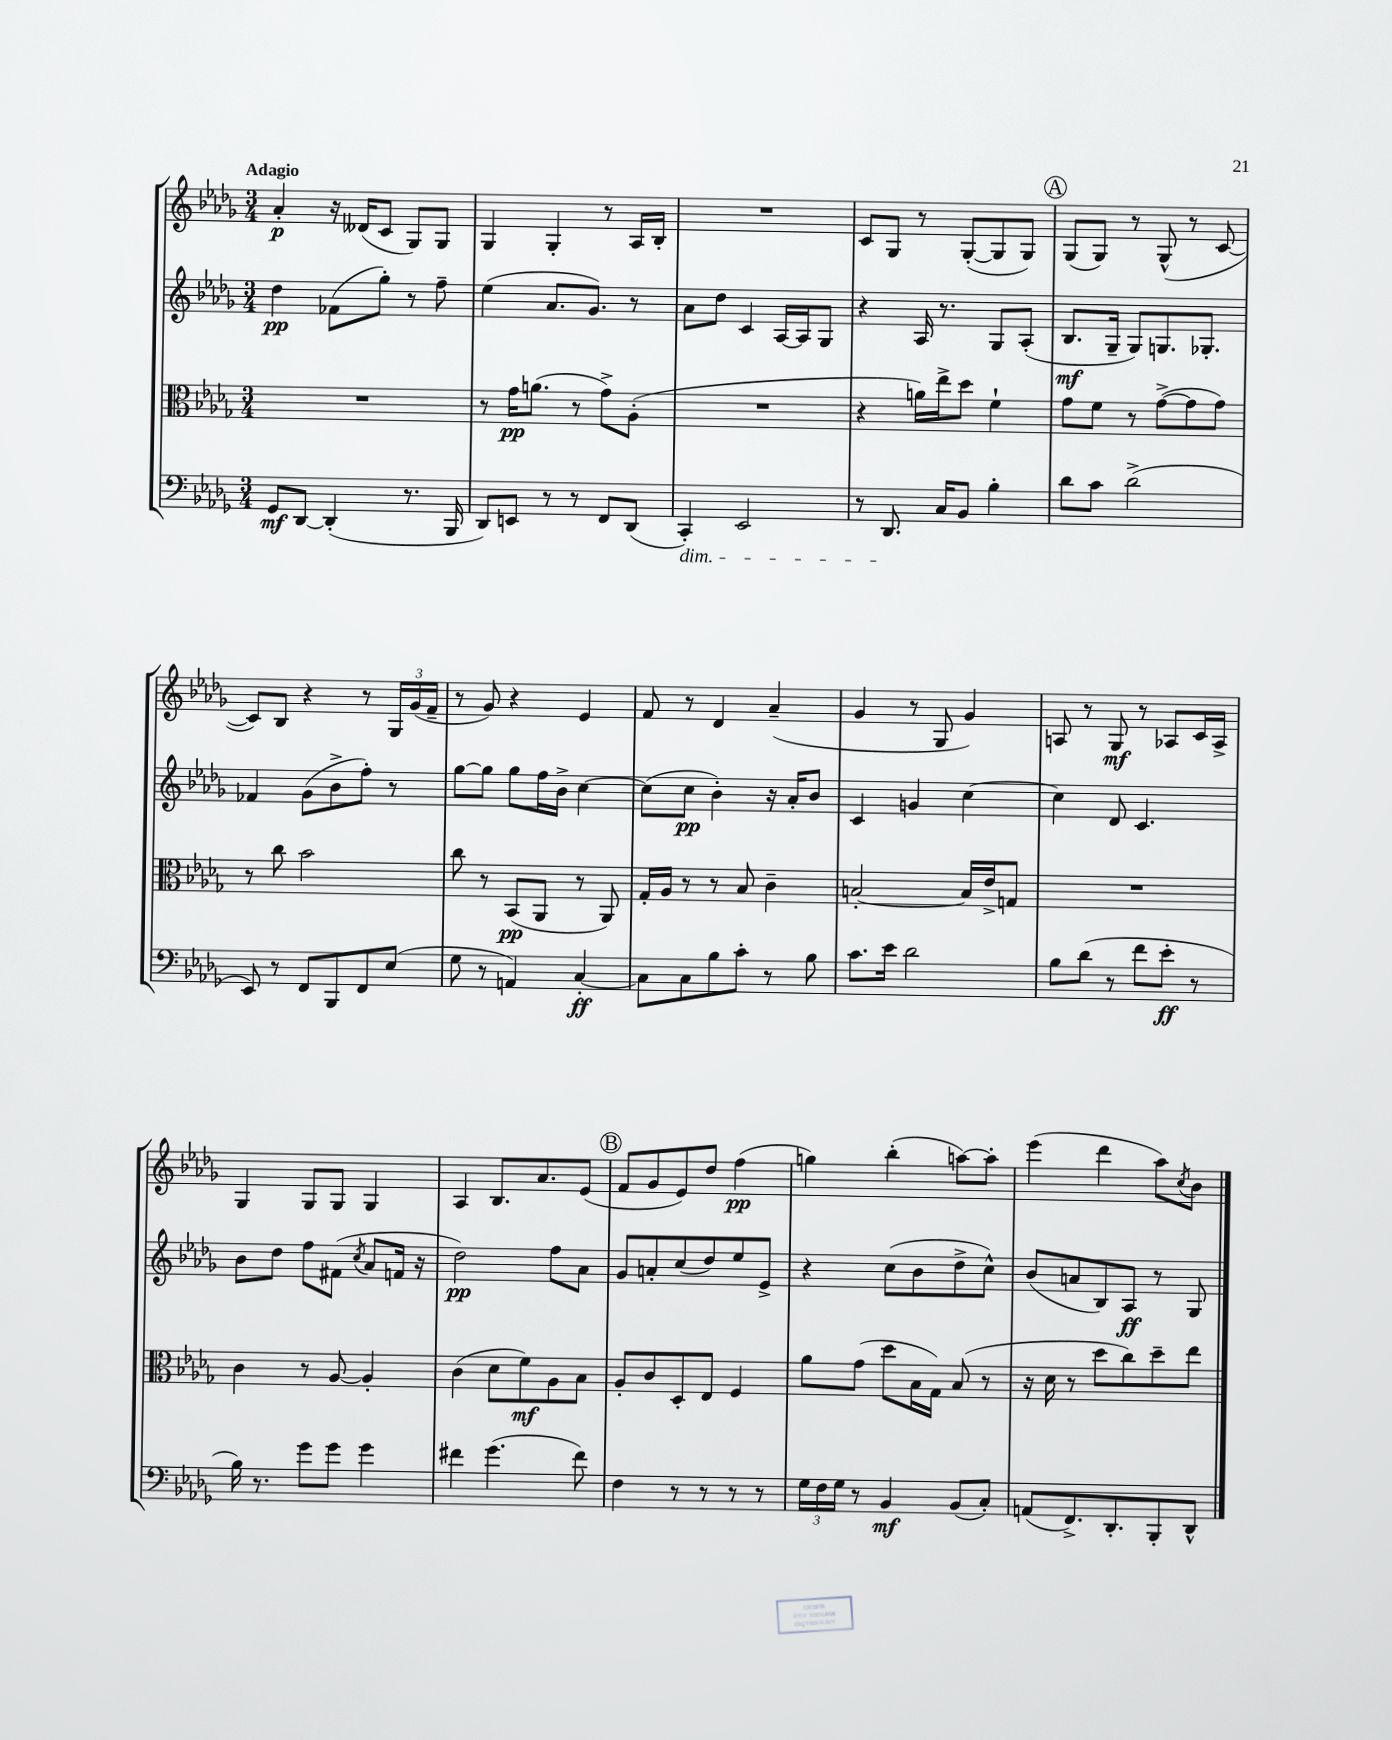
<<
\new StaffGroup <<
\new Staff = "s0" {
    \clef treble \key des \major \numericTimeSignature \time 3/4 \tempo "Adagio"
    aes'4-.\p r16 deses'16( c'8 ges8) ges8 |
    ges4 ges4-. r8 aes16 bes16-. |
    R2. |
    c'8 ges8 r8 ges8~-.( ges8 ges8) |
    \mark \markup { \circle "A" } ges8( ges8) r8 ges8-^( r8 c'8~ |
    c'8) bes8 r4 r8 \tuplet 3/2 { ges16 ges'16( f'16-- } |
    r8 ges'8) r4 ees'4 |
    f'8 r8 des'4 aes'4--( |
    ges'4 r8 ges8 ges'4) |
    a8 r8 ges8\mf r8 aes8 c'16 aes16-> |
    ges4 ges8 ges8 ges4 |
    aes4 bes8. aes'8. ees'8( |
    \mark \markup { \circle "B" } f'8 ges'8 ees'8) des''8 f''4\pp( |
    g''4) bes''4-.( a''8~) a''8-. |
    ees'''4( des'''4 aes''8) \acciaccatura { c''8 } bes'8 \bar "|." |
}
\new Staff = "s1" {
    \clef treble \key des \major \numericTimeSignature \time 3/4
    des''4\pp fes'8( ges''8-.) r8 f''8-- |
    ees''4( aes'8. ges'8.) r8 |
    aes'8 des''8 c'4 aes16~ aes16 ges8 |
    r4 aes16 r8. ges8 aes8-.( |
    \mark \markup { \circle "A" } bes8.\mf ges16-- ges8) g8. ges8.-. |
    fes'4 ges'8( bes'8-> f''8-.) r8 |
    ges''8~ ges''8 ges''8 f''16 bes'16-> c''4~ |
    c''8( c''8\pp bes'4-.) r16 aes'16-. bes'8 |
    c'4 g'4 c''4~ |
    c''4 des'8 c'4. |
    bes'8 des''8 f''8 fis'8( \acciaccatura { c''8 } aes'8 f'16 r16 |
    des''2\pp) f''8 aes'8 |
    \mark \markup { \circle "B" } ges'8 a'8-. c''8( des''8) ees''8 ees'8-> |
    r4 c''8( bes'8 des''8-> c''8-^) |
    bes'8( a'8 bes8) aes8\ff r8 ges8 \bar "|." |
}
\new Staff = "s2" {
    \clef alto \key des \major \numericTimeSignature \time 3/4
    R2. |
    r8 ges'16\pp a'8.( r8 ges'8->) aes8-.( |
    R2. |
    r4 a'16) ees''16-> des''8 f'4-! |
    \mark \markup { \circle "A" } ges'8 f'8 r8 ges'8~->( ges'8 ges'8) |
    r8 c''8 bes'2 |
    c''8 r8 bes,8\pp( aes,8 r8 aes,8) |
    ges16-. aes16 r8 r8 bes8 c'4-- |
    b2~-. b16 ees'16-> g8 |
    R2. |
    c'4 r8 aes8~ aes4-. |
    c'4( des'8 f'8\mf) aes8 bes8 |
    \mark \markup { \circle "B" } aes8-. c'8 des8-. ees8 f4 |
    aes'8 ges'8( des''8 bes16 ges16) bes8( r8 |
    r16 des'16 r8 des''8 c''8) des''8-- ees''8 \bar "|." |
}
\new Staff = "s3" {
    \clef bass \key des \major \numericTimeSignature \time 3/4
    ges,8\mf des,8~ des,4-.( r8. bes,,16 |
    des,8) e,8 r8 r8 f,8 des,8( |
    c,4-.\dim) ees,2 |
    r8 des,8.\! c16 bes,8 bes4-. |
    \mark \markup { \circle "A" } des'8 c'8 des'2->( |
    ees,8) r8 f,8 bes,,8 f,8 ees8( |
    ges8 r8 a,4) c4~-.\ff |
    c8 c8 bes8 c'8-. r8 bes8 |
    c'8. ees'16 des'2 |
    bes8 des'8( r8 f'8 ees'8-.\ff r8 |
    bes16) r8. ges'8 ges'8 ges'4 |
    fis'4 ges'4.( fis'8) |
    \mark \markup { \circle "B" } f4 r8 r8 r8 r8 |
    \tuplet 3/2 { ges16 f16 ges16 } r8 bes,4\mf bes,8( c8-.) |
    a,8( f,8.->) des,8.-. bes,,8-. des,8-^ \bar "|." |
}
>>
>>
\layout { \context { \Score \remove "Bar_number_engraver" } }
